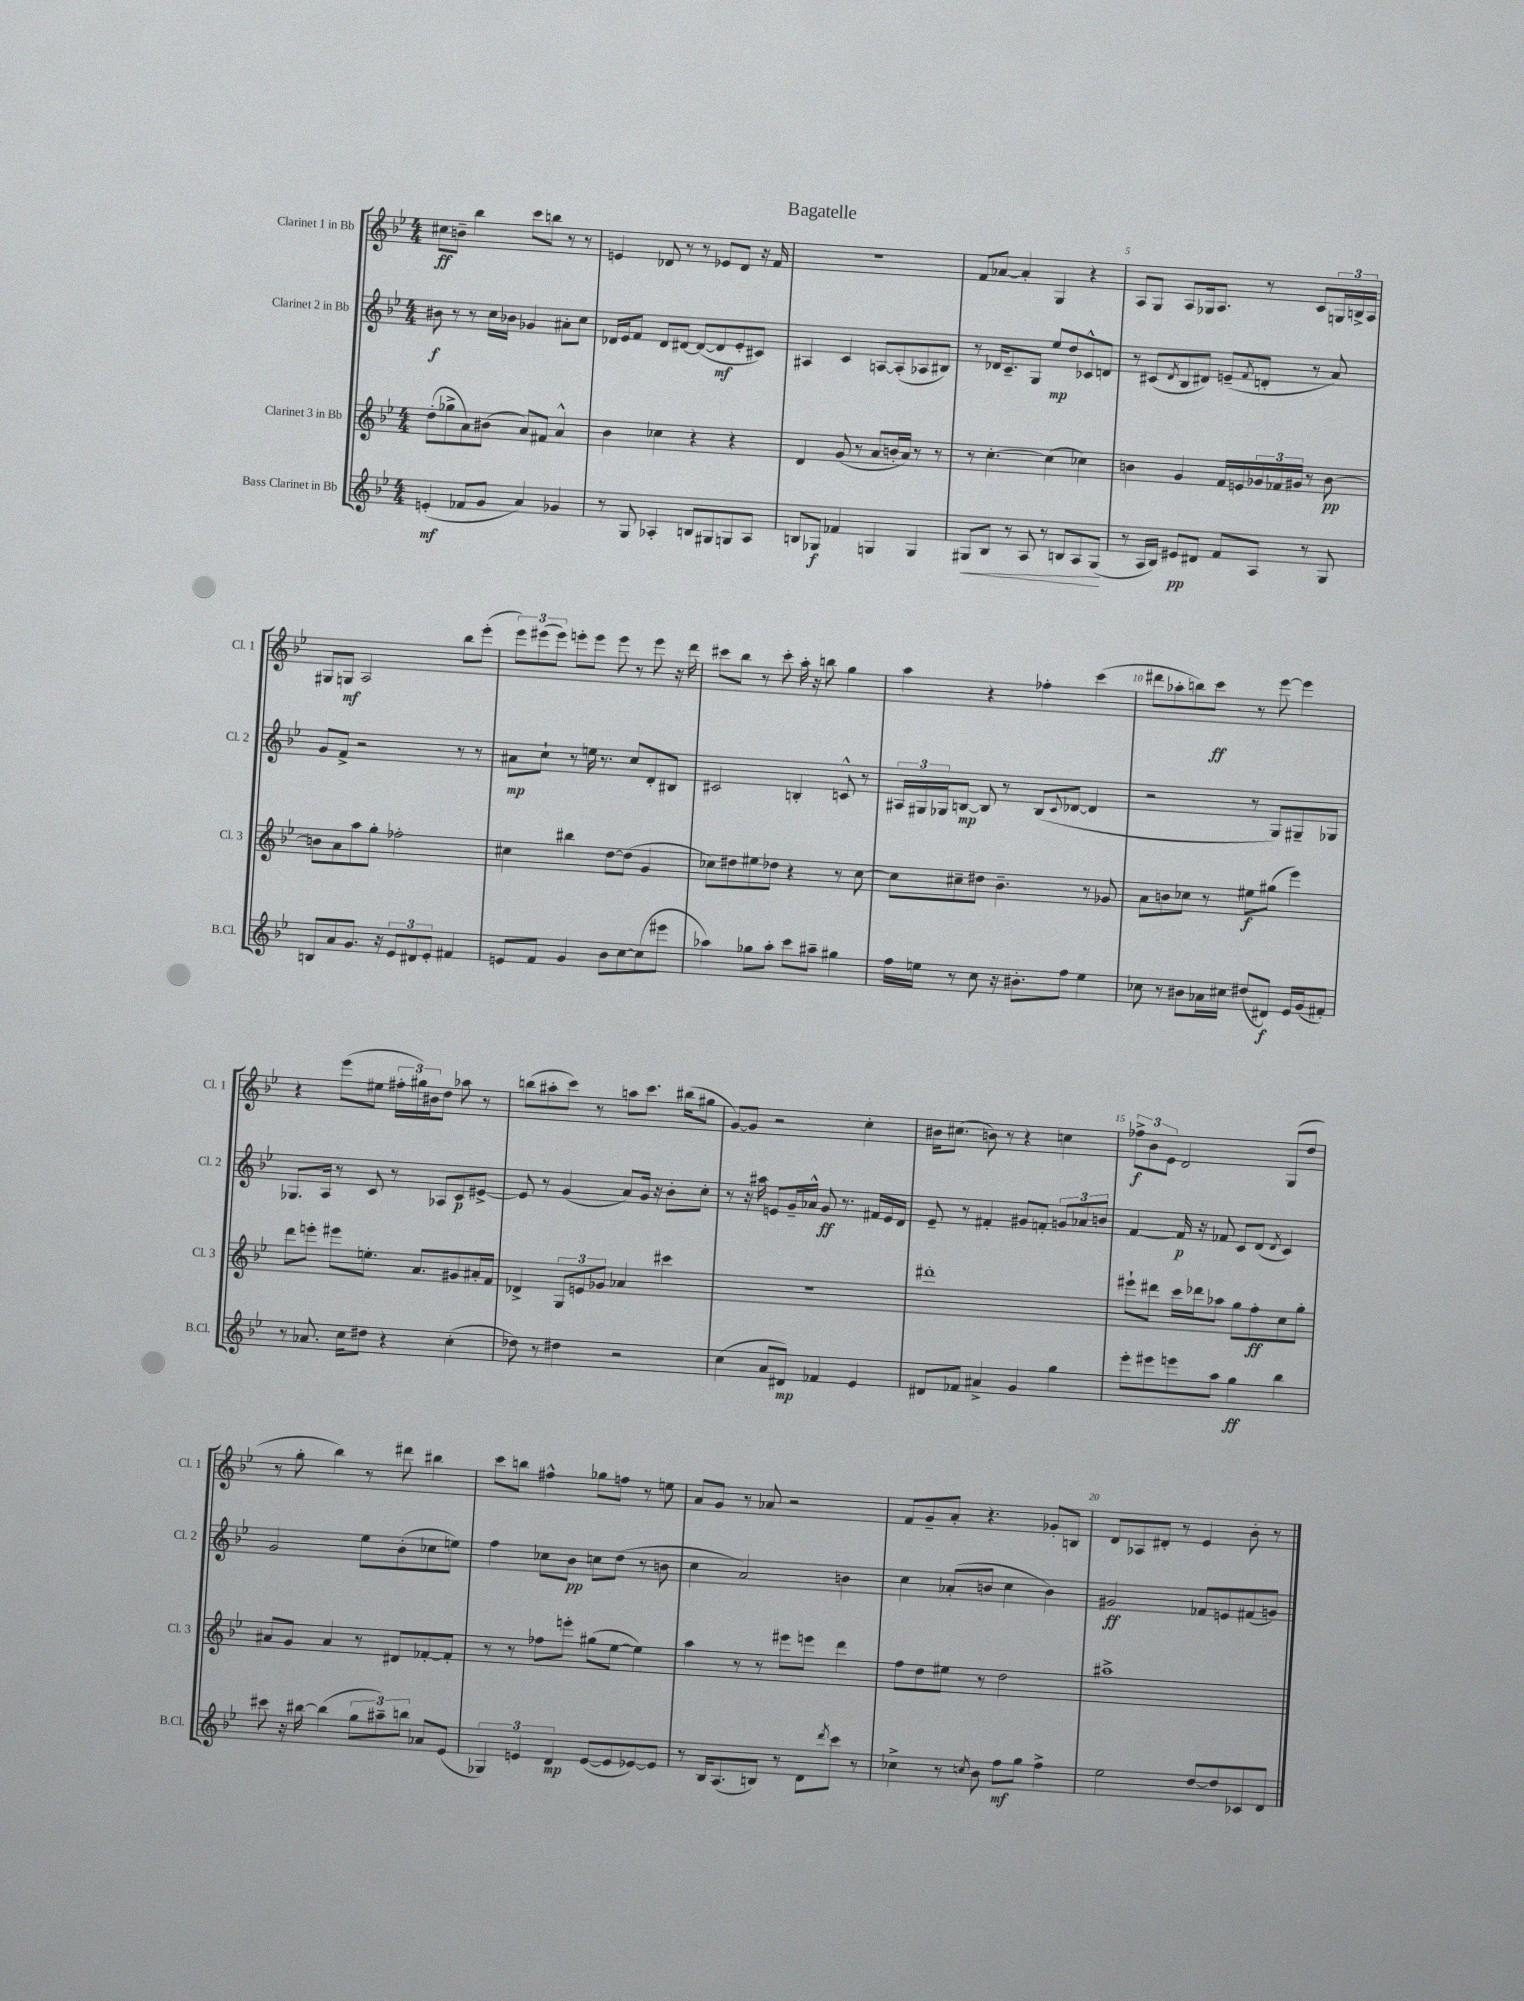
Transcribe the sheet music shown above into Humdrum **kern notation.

**kern	**dynam	**kern	**dynam	**kern	**dynam	**kern	**dynam
*part4	*part4	*part3	*part3	*part2	*part2	*part1	*part1
*staff4	*staff4	*staff3	*staff3	*staff2	*staff2	*staff1	*staff1
*I"Bass Clarinet in Bb	*	*I"Clarinet 3 in Bb	*	*I"Clarinet 2 in Bb	*	*I"Clarinet 1 in Bb	*
*I'B.Cl.	*	*I'Cl. 3	*	*I'Cl. 2	*	*I'Cl. 1	*
*clefG2	*	*clefG2	*	*clefG2	*	*clefG2	*
*k[b-e-]	*	*k[b-e-]	*	*k[b-e-]	*	*k[b-e-]	*
*M4/4	*	*M4/4	*	*M4/4	*	*M4/4	*
=1	=1	=1	=1	=1	=1	=1	=1
(4en'/	mf	(8dd'\L	.	8b#X\	f	8cc#X\L	ff
.	.	8gg-X^\	.	8r	.	8bn~\J	.
8f-X/L	.	8a\)	.	8r	.	4bb-\	.
8g/J	.	(8b#X\J	.	16cc\LL	.	.	.
.	.	.	.	16b-X\JJ	.	.	.
4a/)	.	8a/L)	.	4g-X/	.	8ccc\L	.
.	.	8f#X/J	.	.	.	8bbn\J	.
4g-X/	.	4a^^/	.	8a#X'\L	.	8r	.
.	.	.	.	8cc\J	.	8r	.
=2	=2	=2	=2	=2	=2	=2	=2
8r	.	4b-\	.	16d-X/LL	.	4en/	.
.	.	.	.	16e-/J	.	.	.
8G/	.	.	.	8f/J	.	.	.
4A-X'/	.	4cc-X\	.	8d-/L	.	8d-X/	.
.	.	.	.	[8d#X/J	.	8r	.
8Bn/L	.	4r	.	(8d#/L_	.	8r	.
8G#X/	.	.	.	8d#/]	mf	8e-X/L	.
8Gn/	.	4r	.	8e-'/	.	8d-/J	.
8A-/J	.	.	.	8c#X/J)	.	16r	.
.	.	.	.	.	.	16f/	.
=3	=3	=3	=3	=3	=3	=3	=3
8Bn/L	.	4d/	.	4A#X/	.	1r	.
8G-X/J	f	.	.	.	.	.	.
4f-X/	.	(8g/	.	4c/	.	.	.
.	.	8r	.	.	.	.	.
4Gn/	.	8a/L	.	[8An/L	.	.	.
.	.	16bn'/L	.	(8A'/]	.	.	.
.	.	16a/JJ)	.	.	.	.	.
4G/	.	8r	.	8A-X/	.	.	.
.	.	8r	.	8B#X/J)	.	.	.
=4	=4	=4	=4	=4	=4	=4	=4
!	!LO:HP:b	!	!	!	!	!	!
8G#X/L	<	8r	.	8r	.	8f/L	.
8B-/J	.	[4.cc'\	.	16d-X/KL	.	[8a-X/J	.
.	.	.	.	8.c~/	.	.	.
8r	.	.	.	.	.	4a-'/]	.
8A/	.	.	.	8G/J	.	.	.
8r	.	(4cc\]	.	8ee-/L	mp	4G/	.
8Bn/L	.	.	.	8dd/	.	.	.
8A/	.	4cc-X\)	.	8c-X^^/	.	4r	.
(8G#/J	.	.	.	8dn/J	.	.	.
.	[	.	.	.	.	.	.
=5	=5	=5	=5	=5	=5	=5	=5
8r	.	4bn\	.	8r	.	8A/L	.
16A/LL	.	.	.	(8c#X/L	.	8G/J	.
16B-/JJ)	.	.	.	.	.	.	.
.	.	.	.	8qd/	.	.	.
8e#X/L	pp	4g/	.	8B-/	.	8A/L	.
8d#X/J	.	.	.	8d#X/J)	.	16G-X/k	.
.	.	.	.	.	.	8.A/J	.
8f/L	.	16f/LL	.	(8en~/L	.	.	.
.	.	16en/	.	.	.	.	.
.	.	.	.	8qf/	.	.	.
8A/J	.	24g-X/	.	8dn'/J	.	8r	.
.	.	24f-X/	.	.	.	.	.
.	.	24g#X/JJ	.	.	.	.	.
8r	.	8r	.	8r	.	8c/L	.
8G/	.	[8b\	pp	8a/)	.	24Gn/L	.
.	.	.	.	.	.	24Bn^/	.
.	.	.	.	.	.	24A/JJ	.
!!LO:LB:g=z
=6	=6	=6	=6	=6	=6	=6	=6
8Bn/L	.	8bn\L]	.	8g/L	.	8G#X/L	.
8a/	.	8a\	.	8f^/J	.	8Gn/J	mf
8.g/J	.	8aa\	.	2r	.	2A/	.
.	.	8gg'\J	.	.	.	.	.
16r	.	.	.	.	.	.	.
12e-/L	.	2ff-X'\	.	.	.	.	.
12d#X/	.	.	.	.	.	.	.
12e-'/J	.	.	.	.	.	.	.
4f#X/	.	.	.	8r	.	8bb-\L	.
.	.	.	.	8r	.	(8eee-'\J	.
=7	=7	=7	=7	=7	=7	=7	=7
8en/L	.	4cc#X\	.	8a#X\L	mp	12eee-\L)	.
.	.	.	.	.	.	(12eee#X\	.
8f/J	.	.	.	8cc`\J	.	.	.
.	.	.	.	.	.	12eee#\J)	.
4g/	.	4bb#X\	.	8r	.	8eeen'\L	.
.	.	.	.	16een\	.	8eee\J	.
.	.	.	.	8.r	.	.	.
8b-\L	.	[8dd\L	.	.	.	8eee\	.
[8cc\	.	(8dd\J]	.	8cc/L	.	8r	.
(8cc\]	.	4g/	.	8d'/	.	8eee\	.
8eee#X\J	.	.	.	8B#X/J	.	16r	.
.	.	.	.	.	.	16ddd\	.
=8	=8	=8	=8	=8	=8	=8	=8
4aa-X\)	.	8cc-X\L)	.	2c#X/	.	8ccc#X\L	.
.	.	8dd#X\	.	.	.	8bb-\J	.
8gg-X\L	.	8ee#X\	.	.	.	8r	.
8aa-'\J	.	8dd-X\J	.	.	.	8ccc#'\	.
8ccc\L	.	4r	.	4Bn'/	.	16aa'\	.
.	.	.	.	.	.	16r	.
8aa#X~\J	.	.	.	.	.	8bbn\	.
4gg#X\	.	8r	.	8cn^^/	.	4gg\	.
.	.	[8cc-\	.	8r	.	.	.
=9	=9	=9	=9	=9	=9	=9	=9
16ff\LL	.	8cc-\L]	.	24A#X/LL	.	4aa\	.
.	.	.	.	24G#X/	.	.	.
16een\JJ	.	.	.	.	.	.	.
.	.	.	.	24G-X/J	.	.	.
8r	.	8cc#X~\	.	[8Bn/J	mp	.	.
8cc\	.	8dd#X\J	.	8B/]	.	4r	.
16r	.	4.b-~\	.	8r	.	.	.
8.b#X'\L	.	.	.	.	.	.	.
.	.	.	.	(8B/L	.	4ff-X'\	.
.	.	.	.	8qqc/	.	.	.
8ff\J	.	.	.	[8d-X/J	.	.	.
4ee\	.	8r	.	4d-/]	.	(4ccc\	.
.	.	8g-X/	.	.	.	.	.
=10	=10	=10	=10	=10	=10	=10	=10
8cc-X\	.	8a\L	.	2r	.	8ddd#X\L	.
8r	.	8bn\	.	.	.	8aa-X'\	.
8b#X\L	.	8cc-X\J	.	.	.	8bbn\)	.
16a-X\L	.	8r	.	.	.	8ccc\J	ff
16cc#X\JJ	.	.	.	.	.	.	.
(8dd#X/L	.	8ee#X\L	f	8r	.	8r	.
8d#X/J)	f	(8gg#X\J	.	8G/L)	.	[8eee-\	.
16e-/LL	.	4eee-\)	.	8G#X~/	.	4eee-\]	.
(16g/J	.	.	.	.	.	.	.
8f#X'/J)	.	.	.	8G-X/J	.	.	.
!!LO:LB:g=z
=11	=11	=11	=11	=11	=11	=11	=11
8r	.	8ddd\L	.	8.G-X/L	.	4r	.
8.a-X/	.	8eeen'\J	.	.	.	.	.
.	.	.	.	16A/Jk	.	.	.
.	.	8eee#X\L	.	8r	.	(8eee-\L	.
16cc\KL	.	.	.	.	.	.	.
8dd#X\J	.	8.een'\J	.	8c/	.	8ee#X\J	.
4r	.	.	.	8r	.	24ff#X'\LL	.
.	.	.	.	.	.	24gg#X\)	.
.	.	8.a/L	.	.	.	.	.
.	.	.	.	.	.	24b#X\J	.
.	.	.	.	8A-X/L	.	8dd\J	.
(4cc'\	.	8g#X/	.	8c/	p	8aa-X\	.
.	.	16a#X'/L	.	[8e#X^/J	.	8r	.
.	.	16f/JJ	.	.	.	.	.
=12	=12	=12	=12	=12	=12	=12	=12
8dd-X\)	.	4d-X^/	.	8e#/]	.	(8bbn\L	.
8r	.	.	.	8r	.	8aa#X'\	.
4dd#X\	.	12G/L	.	(4g/	.	8ccc\J)	.
.	.	12en/	.	.	.	.	.
.	.	.	.	.	.	8r	.
.	.	12g-X/J	.	.	.	.	.
2r	.	4a-X/	.	8a/L)	.	8aan\L	.
.	.	.	.	16g/Jk	.	8.ccc\J	.
.	.	.	.	16r	.	.	.
.	.	4ccc#X\	.	8b-'\L	.	.	.
.	.	.	.	.	.	(16bb#X\KL	.
.	.	.	.	8cc'\J	.	8gg#X\J	.
=13	=13	=13	=13	=13	=13	=13	=13
(4cc\	.	1r	.	8r	.	[8g/L)	.
.	.	.	.	16r	.	8g/J]	.
.	.	.	.	16aa#X\	.	.	.
8a/L	.	.	.	8en/L	.	2r	.
8d#X/J)	mp	.	.	16g~/L	.	.	.
.	.	.	.	16a-X^^/JJ	.	.	.
4f-X/	.	.	.	8g/	ff	.	.
.	.	.	.	8.r	.	.	.
4e-/	.	.	.	.	.	4cc'\	.
.	.	.	.	16f#X/LL	.	.	.
.	.	.	.	16e/	.	.	.
.	.	.	.	16d/JJ	.	.	.
=14	=14	=14	=14	=14	=14	=14	=14
8d#X/L	.	1ddd#X'	.	8e-~/	.	16b#X\KL	.
.	.	.	.	.	.	(8.cc#X\J	.
8f-X/J	.	.	.	8r	.	.	.
4a#X^/	.	.	.	4f#X'/	.	8bn\)	.
.	.	.	.	.	.	8r	.
4g/	.	.	.	8g#X/L	.	4r	.
.	.	.	.	8fn'/J	.	.	.
4gg\	.	.	.	12gn/L	.	4ccn\	.
.	.	.	.	12a-X/	.	.	.
.	.	.	.	12bn/J	.	.	.
=15	=15	=15	=15	=15	=15	=15	=15
8eee-'\L	.	8eee#X`\L	.	[4f/	.	12ff-X^\L	f
.	.	.	.	.	.	12b-\	.
8eee#X\	.	8ddd#X\J	.	.	.	.	.
.	.	.	.	.	.	12e-\J	.
8eeen\	.	16ccc\LL	.	16f/]	p	2d/	.
.	.	16ddd-X\J	.	16r	.	.	.
8aa\J	.	8aa-X\J	.	8f-X/	.	.	.
4gg\	ff	8gg\L	.	8c/L	.	.	.
.	.	8ff'\	ff	(8d/J	.	.	.
.	.	.	.	8qd/	.	.	.
4bb-\	.	8cc\	.	4c/)	.	(8G/L	.
.	.	8gg'\J	.	.	.	8dd/J	.
!!LO:LB:g=z
=16	=16	=16	=16	=16	=16	=16	=16
8ccc#X\	.	8a#X/L	.	2g/	.	8r	.
16r	.	8g/J	.	.	.	8gg'\	.
[16bb#X\	.	.	.	.	.	.	.
(4bb#\]	.	4a#/	.	.	.	4bb-\)	.
12gg\L	.	8r	.	8ee-\L	.	8r	.
12aa#X~\)	.	.	.	.	.	.	.
.	.	8d#X/L	.	(8b-'\	.	8ddd#X\	.
12bbn\J	.	.	.	.	.	.	.
8a-X/L	.	[8f-X'/	.	8cc-X\	.	4bb#X\	.
(8e-/J	.	8f-'/J]	.	8een\J)	.	.	.
=17	=17	=17	=17	=17	=17	=17	=17
6G-X/)	.	8r	.	4ff\	.	8ccc\L	.
.	.	8r	.	.	.	8bbn\J	.
6en/	.	.	.	.	.	.	.
.	.	8ff-X\L	.	8cc-X\L	.	4ff#X^^\	.
6d/	mp	.	.	.	.	.	.
.	.	8eeen'\J	.	8b-\J	pp	.	.
([8e/L	.	(8gg#X\L	.	8ccn\L	.	8gg-X\L	.
8e/]	.	[8ee-\J	.	(8dd\J	.	8ffn\J	.
[8e-X/)	.	4ee-\])	.	8r	.	8r	.
8e-/J]	.	.	.	8bn\	.	8een\	.
=18	=18	=18	=18	=18	=18	=18	=18
8r	.	4aa\	.	4cc\	.	8a/L	.
16B-/KL	.	.	.	.	.	8g/J	.
(8.A/	.	.	.	.	.	.	.
.	.	8r	.	2a/)	.	8r	.
8Bn/J)	.	8r	.	.	.	8a-X/	.
8r	.	8eee#X\L	.	.	.	2r	.
8d\L	.	8eeen\J	.	.	.	.	.
8qddd/	.	.	.	.	.	.	.
8ccc\J	.	4ddd\	.	4bn\	.	.	.
8r	.	.	.	.	.	.	.
=19	=19	=19	=19	=19	=19	=19	=19
4cc-X^\	.	8ff\L	.	4cc\	.	8f/L	.
.	.	8dd\	.	.	.	8g~/	.
8r	.	8ee#X\J	.	(8a-X'/L	.	8a'/J	.
8qccn/	.	.	.	.	.	.	.
8b-\	.	8r	.	8bn/J	.	4.r	.
8ff\L	mf	2dd\	.	4cc\	.	.	.
8gg\J	.	.	.	.	.	.	.
4ff^\	.	.	.	4b\)	.	8g-X'/L	.
.	.	.	.	.	.	8Bn/J	.
=20	=20	=20	=20	=20	=20	=20	=20
2ee-\	.	1aa#X^	.	2g#X/	ff	8d/L	.
.	.	.	.	.	.	8A-X/	.
.	.	.	.	.	.	8d#X'/J	.
.	.	.	.	.	.	8r	.
[8dd/L	.	.	.	8f-X/L	.	4e-/	.
8dd/]	.	.	.	8en/	.	.	.
8c-X/	.	.	.	(8f#X/	.	8b-'\	.
8d/J	.	.	.	8gn/J)	.	8r	.
==	==	==	==	==	==	==	==
*-	*-	*-	*-	*-	*-	*-	*-
